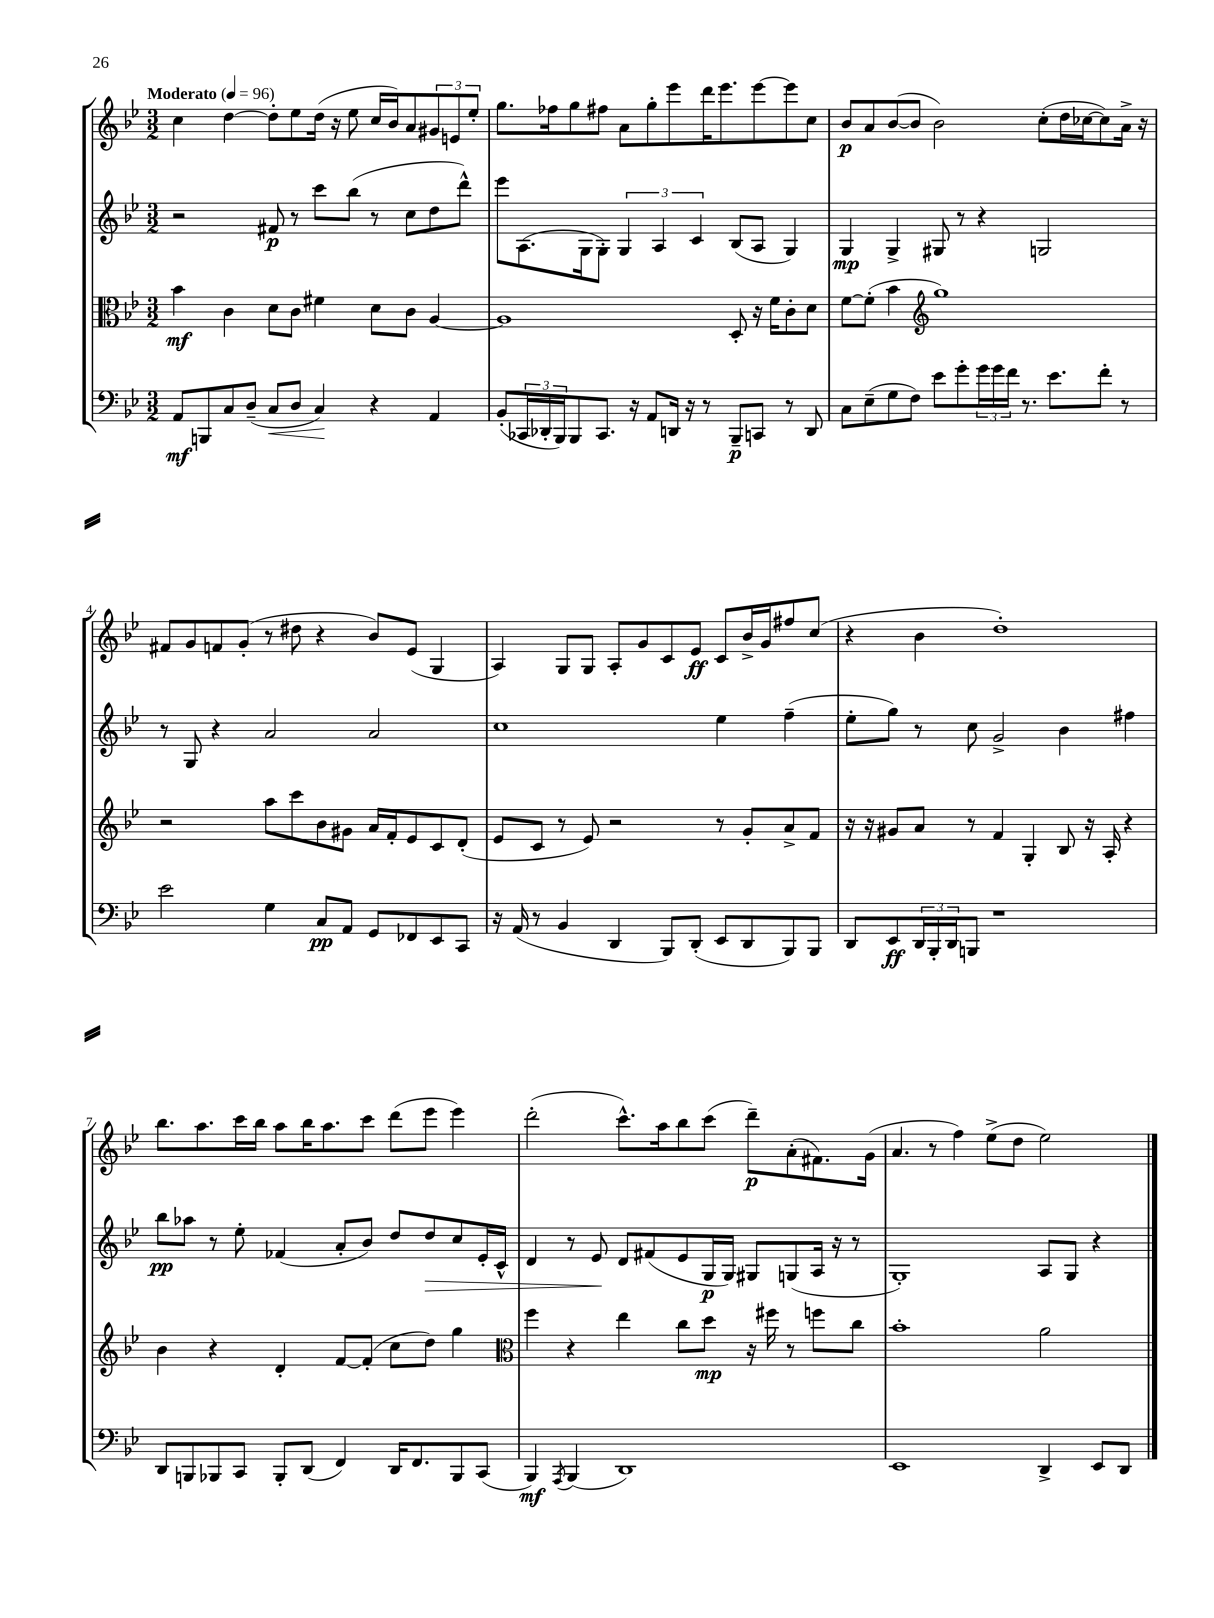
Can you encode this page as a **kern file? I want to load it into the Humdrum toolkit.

**kern	**kern	**kern	**kern
*staff4	*staff3	*staff2	*staff1
*clefF4	*clefC3	*clefG2	*clefG2
*k[b-e-]	*k[b-e-]	*k[b-e-]	*k[b-e-]
*M3/2	*M3/2	*M3/2	*M3/2
*MM96	*MM96	*MM96	*MM96
8AA/L	4b-\	2r	4cc\
8BBB/	.	.	.
8C/	4c\	.	[4dd\
(8D~/J	.	.	.
8C/L	8d\L	8f#/	8dd'\]L
8D/J	8c\J	8r	8ee-\
4C/)	4f#\	8ccc\L	(16dd\Jk
.	.	.	16r
.	.	(8bb-\J	8ee-\
4r	8d\L	8r	16cc/LL
.	.	.	16b-/J)
.	8c\J	8cc\L	8a/
4AA/	[4A/	8dd\	12g#/
.	.	.	12e/
.	.	8ddd^^\J)	.
.	.	.	12ee-'/J
=	=	=	=
(8BB-'/L	1A]	8eee-\L	8.gg\L
24CC-/L	.	(8.A\	.
24DD-'/	.	.	.
.	.	.	16ff-\k
24BBB-/J)	.	.	.
8BBB-/	.	.	8gg\
.	.	16G\k	.
8.CC-/J	.	8G'\J)	8ff#\J
.	.	6G/	8a\L
16r	.	.	.
8AA/L	.	.	8gg'\
.	.	6A/	.
16DD/Jk	.	.	8eee-\
16r	.	.	.
.	.	6c/	.
8r	.	.	16ddd\K
.	.	.	8.eee-\
8BBB-~/L	8D'/	(8B-/L	.
8CC/J	16r	8A/J	[8eee-\
.	16f\LK	.	.
8r	8c'\	4G/)	8eee-\]
8DD/	8d\J	.	8cc\J
=	=	=	=
8C\L	[8f\L	4G/	8b-/L
(8E-~\	(8f'\]J	.	8a/
8G\	4b-\	4G^/	([8b-/
8F\J)	.	.	8b-/]J
*	*clefG2	*	*
8e-\L	1gg)	8G#/	2b-\)
8g'\	.	8r	.
24g\L	.	4r	.
24g\	.	.	.
24f\JJ	.	.	.
8.r	.	.	.
.	.	2G/	(8cc'\L
8.e-\L	.	.	.
.	.	.	16dd\L
.	.	.	[16cc-\J
8f'\J	.	.	8cc-\])
8r	.	.	16a^\Jk
.	.	.	16r
=	=	=	=
2e-\	2r	8r	8f#/L
.	.	8G/	8g/
.	.	4r	8f/
.	.	.	(8g'/J
4G\	8aa\L	2a/	8r
.	8ccc\	.	8dd#\
8C/L	8b-\	.	4r
8AA/J	8g#\J	.	.
8GG/L	16a/LL	2a/	8b-/L)
.	16f'/J	.	.
8FF-/	8e-/	.	(8e-/J
8EE-/	8c/	.	4G/
8CC/J	(8d'/J	.	.
=	=	=	=
16r	8e-/L	1cc	4A/)
(16AA/	.	.	.
8r	8c/J	.	.
4BB-/	8r	.	8G/L
.	8e-/)	.	8G/J
4DD/	2r	.	8A'/L
.	.	.	8g/
8BBB-/L)	.	.	8c/
(8DD'/J	.	.	8e-/J
8EE-/L	8r	4ee-\	8c/L
8DD/	8g'/L	.	16b-^/L
.	.	.	16g/J
8BBB-/)	8a^/	(4ff~\	8ff#/
8BBB-/J	8f/J	.	(8cc/J
=	=	=	=
8DD/L	16r	8ee-'\L	4r
.	16r	.	.
8EE-/	8g#/L	8gg\J)	.
24DD/L	8a/J	8r	4b-\
24BBB-'/	.	.	.
24DD/J	.	.	.
8BBB/J	8r	8cc\	.
1r	4f/	2g^/	1dd')
.	4G'/	.	.
.	8B-/	4b-\	.
.	16r	.	.
.	16A'/	.	.
.	4r	4ff#\	.
=	=	=	=
8DD/L	4b-\	8bb-\L	8.bb-\L
8BBB/	.	8aa-\J	.
.	.	.	8.aa\
8BBB-/	4r	8r	.
8CC/J	.	8ee-'\	16ccc\L
.	.	.	16bb-\JJ
8BBB-'/L	4d'/	(4f-/	8aa\L
(8DD/J	.	.	16bb-\K
.	.	.	8.aa\
4FF/)	[8f/L	8a'/L	.
.	(8f'/]J	8b-/J)	8ccc\J
16DD/LK	8cc\L	8dd/L	(8ddd\L
8.FF/	.	.	.
.	8dd\J)	8dd/	8eee-\J
8BBB-/	4gg\	8cc/	4eee-\)
(8CC/J	.	16e-'/L	.
.	.	16c^^/JJ	.
=	=	=	=
*	*clefC3	*	*
4BBB-/)	4ff\	4d/	(2ddd'\
8qAAA/	.	.	.
(4BBB-/	4r	8r	.
.	.	8e-/	.
1DD)	4ee-\	8d/L	8.ccc^^\L)
.	.	(8f#/	.
.	.	.	16aa\k
.	8cc\L	8e-/	8bb-\
.	8dd\J	16G/L	(8ccc\J
.	.	16G/JJ)	.
.	16r	8G#/L	8ddd~\L)
.	16ff#\	.	.
.	8r	(8G/	(8a'\
.	8ff\L	16A/Jk	8.f#\)
.	.	16r	.
.	8cc\J	8r	.
.	.	.	(16g\Jk
=	=	=	=
1EE-	1b-'	1G')	4.a/
.	.	.	8r
.	.	.	4ff\)
.	.	.	(8ee-^\L
.	.	.	8dd\J
4DD^/	2a\	8A/L	2ee-\)
.	.	8G/J	.
8EE-/L	.	4r	.
8DD/J	.	.	.
==	==	==	==
*-	*-	*-	*-
